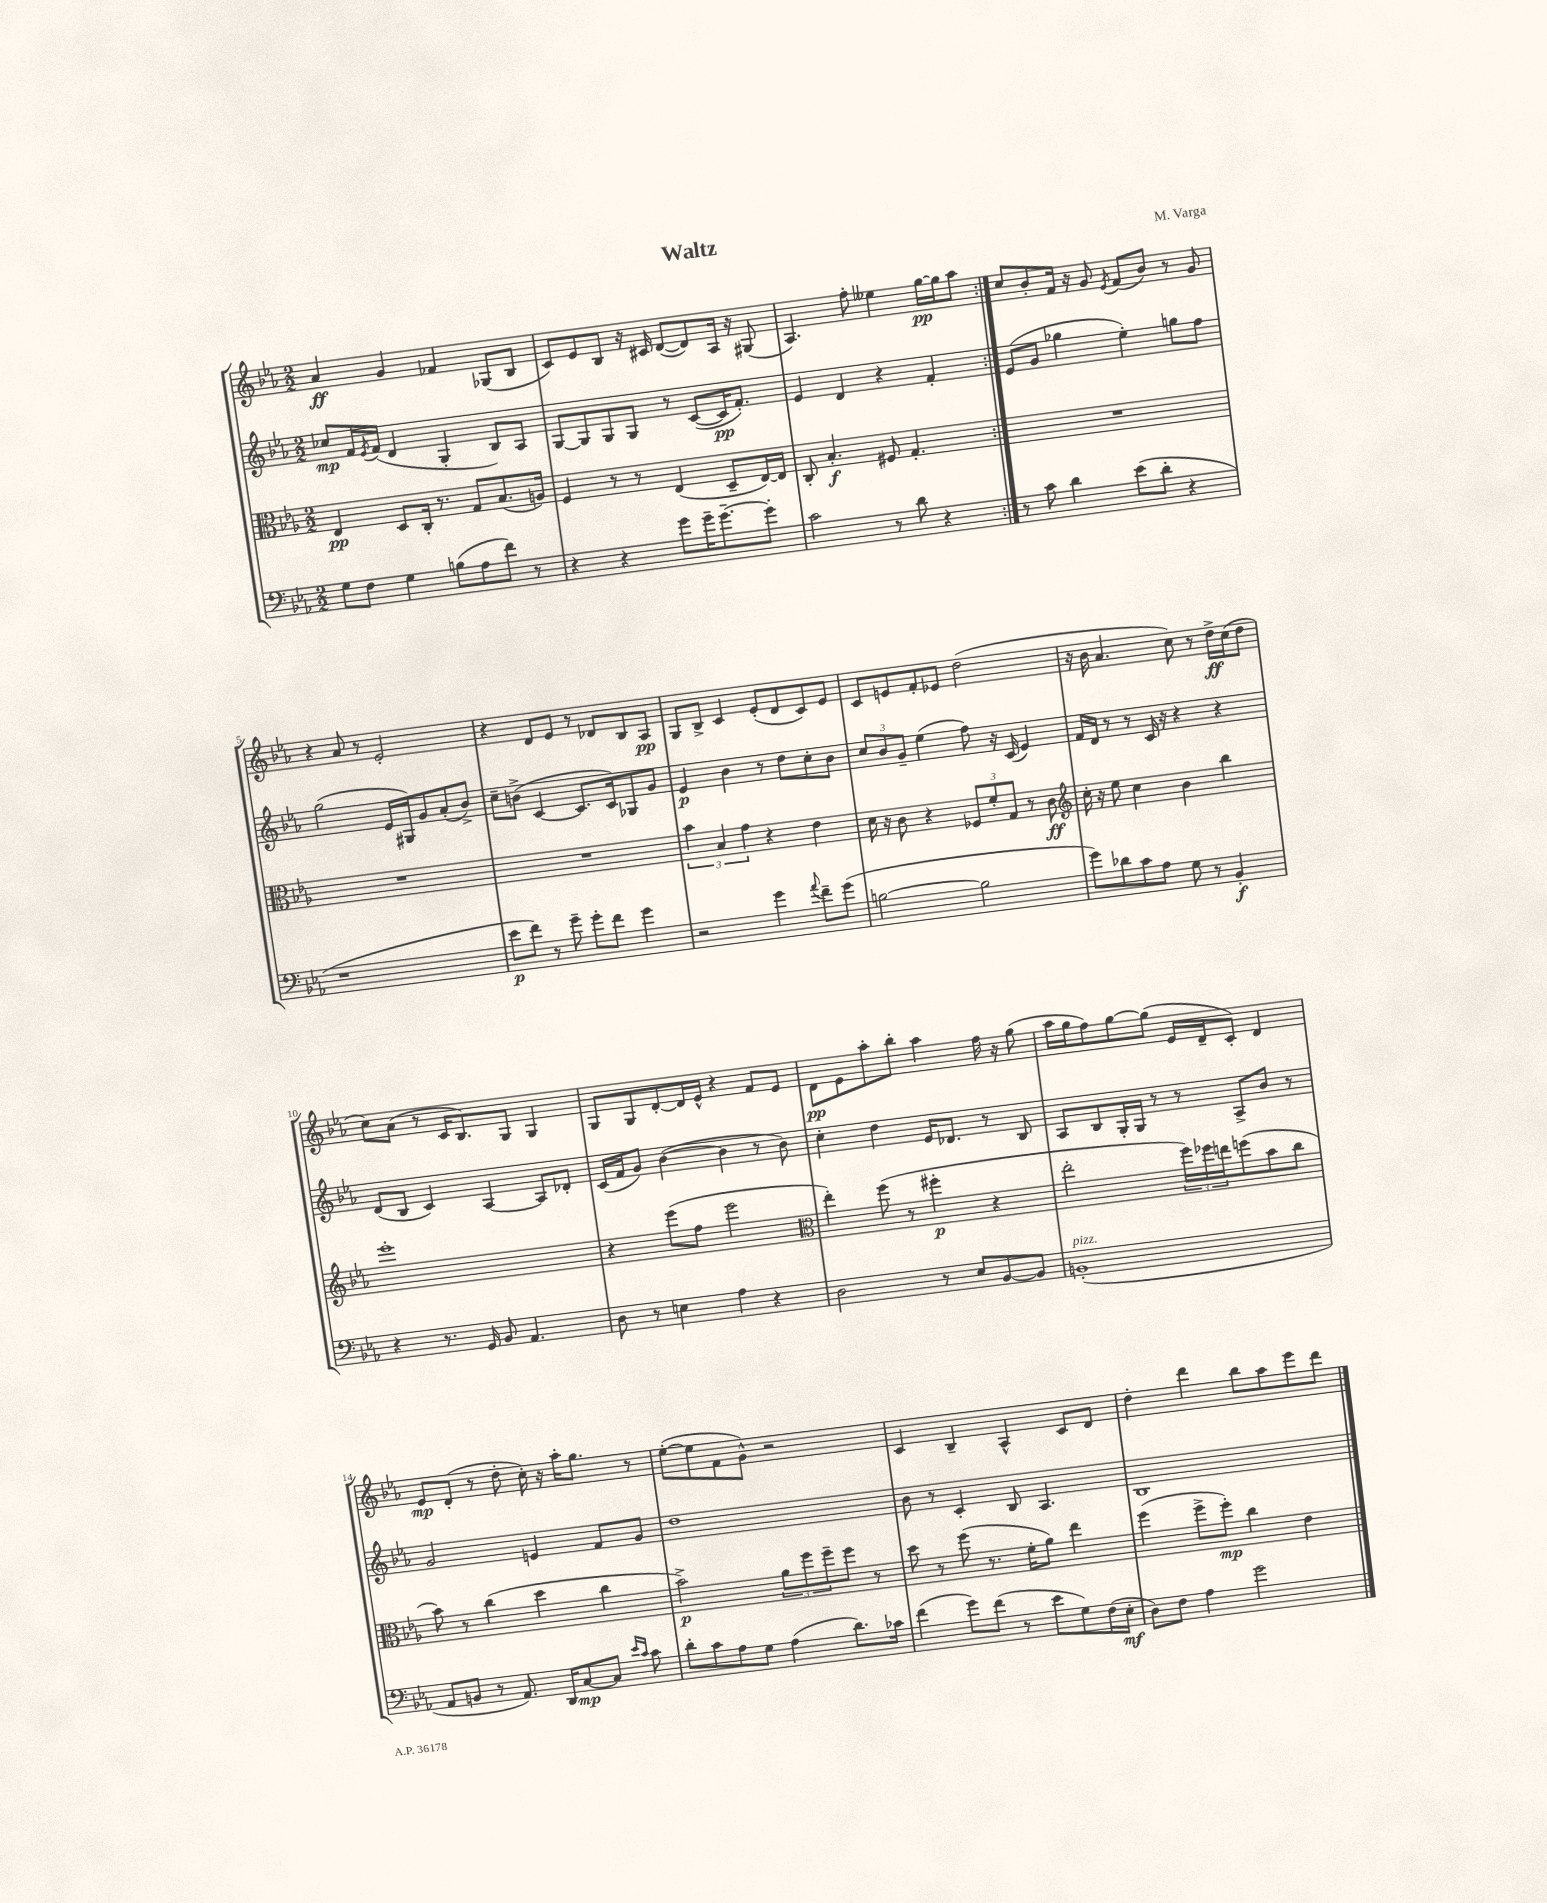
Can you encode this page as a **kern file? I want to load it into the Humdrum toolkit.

**kern	**dynam	**kern	**dynam	**kern	**dynam	**kern	**dynam
*part4	*part4	*part3	*part3	*part2	*part2	*part1	*part1
*staff4	*staff4	*staff3	*staff3	*staff2	*staff2	*staff1	*staff1
*clefF4	*	*clefC3	*	*clefG2	*	*clefG2	*
*k[b-e-a-]	*	*k[b-e-a-]	*	*k[b-e-a-]	*	*k[b-e-a-]	*
*M2/2	*	*M2/2	*	*M2/2	*	*M2/2	*
=1	=1	=1	=1	=1	=1	=1	=1
8G\L	.	4E-/	pp	8cc-X/L	mp	4a-/	ff
8F\J	.	.	.	16f/L	.	.	.
.	.	.	.	8qe-/	.	.	.
.	.	.	.	(16f/JJ	.	.	.
4G\	.	8D/L	.	4d/	.	4g/	.
.	.	16C'/Jk	.	.	.	.	.
.	.	8.r	.	.	.	.	.
(8Bn\L	.	.	.	4G'/	.	4f-X/	.
8A-\	.	8G/L	.	.	.	.	.
8f\J)	.	(8.B-/	.	8B-/L)	.	(8G-X/L	.
8r	.	.	.	8A-/J	.	8B-/J	.
.	.	16An/Jk)	.	.	.	.	.
=2	=2	=2	=2	=2	=2	=2	=2
4r	.	4F/	.	[8G/L	.	8c/L)	.
.	.	.	.	8G/]	.	8e-/	.
4r	.	8r	.	8G/	.	8B-/J	.
.	.	8r	.	8G/J	.	16r	.
.	.	.	.	.	.	16c#X/	.
8g\L	.	(4E-/	.	8r	.	([8d/L	.
16g~\K	.	.	.	([8c/L	.	8d/])	.
[8.g~\	.	.	.	.	.	.	.
.	.	8D~/L	.	16c/K]	pp	16A-/Jk	.
.	.	.	.	8.f'/J)	.	16r	.
8g'\J]	.	[16E-/L)	.	.	.	(8G#X/	.
.	.	16E-/JJ]	.	.	.	.	.
=3	=3	=3	=3	=3	=3	=3	=3
2c\	.	8C'/	.	4e-/	.	4.A-/)	.
.	.	4.B-'/	f	.	.	.	.
.	.	.	.	4d/	.	.	.
.	.	.	.	.	.	8ff'\	.
8r	.	8F#X/	.	4r	.	4ee--X\	.
8d\	.	4.G'/	.	.	.	.	.
4r	.	.	.	4f'/	.	[16gg\LL	pp
.	.	.	.	.	.	16gg\J]	.
.	.	.	.	.	.	8aa-\J	.
=4:|!	=4:|!	=4:|!	=4:|!	=4:|!	=4:|!	=4:|!	=4:|!
8r	.	1r	.	(8e-/L	.	8cc/L	.
8c\	.	.	.	8g/J	.	8b-'/	.
4d\	.	.	.	4gg-X\	.	16f/Jk	.
.	.	.	.	.	.	16r	.
.	.	.	.	.	.	8g/	.
.	.	.	.	.	.	8qe-/	.
(8e-\L	.	.	.	4ee-'\)	.	(8f/L	.
8d'\J	.	.	.	.	.	8b-/J)	.
4r	.	.	.	8ggn\L	.	8r	.
.	.	.	.	8ff\J	.	8g/	.
!!LO:LB:g=z
=5	=5	=5	=5	=5	=5	=5	=5
1r	.	1r	.	(2gg\	.	4r	.
.	.	.	.	.	.	8a-/	.
.	.	.	.	.	.	8r	.
.	.	.	.	16e-/LL	.	2e-'/	.
.	.	.	.	16G#X/J)	.	.	.
.	.	.	.	8g/	.	.	.
.	.	.	.	(8a-'/	.	.	.
.	.	.	.	8b-^/J)	.	.	.
=6	=6	=6	=6	=6	=6	=6	=6
8e-\L	p	1r	.	8cc~\L	.	4r	.
8f\J)	.	.	.	(8bn^\J	.	.	.
8r	.	.	.	[4c/	.	8d/L	.
8g~\	.	.	.	.	.	8e-/J	.
8g'\L	.	.	.	8.c/L]	.	8r	.
8f\J	.	.	.	.	.	8d-X/L	.
.	.	.	.	16c/k)	.	.	.
4g\	.	.	.	8G-X/	.	8B-/	.
.	.	.	.	8g/J	.	8A-/J	pp
=7	=7	=7	=7	=7	=7	=7	=7
2r	.	6b-\	.	4e-/	p	8G/L	.
.	.	.	.	.	.	8B-^/J	.
.	.	6B-/	.	.	.	.	.
.	.	.	.	4b-\	.	4c/	.
.	.	6g\	.	.	.	.	.
4g\	.	4r	.	8r	.	(8e-'/L	.
.	.	.	.	8dd\L	.	8d/	.
8qqa-/	.	.	.	.	.	.	.
8f~\L	.	4e-\	.	8cc'\	.	8c/)	.
(8g\J	.	.	.	8b-\J	.	8e-/J	.
=8	=8	=8	=8	=8	=8	=8	=8
[2Bn\	.	16d\	.	12cc/L	.	8c/L	.
.	.	16r	.	.	.	.	.
.	.	.	.	12b-/	.	.	.
.	.	8c\	.	.	.	8en/	.
.	.	.	.	12g~/J	.	.	.
.	.	4r	.	(4ee-\	.	8f'/	.
.	.	.	.	.	.	8e-X/J	.
2B\]	.	12F-X/L	.	8ff\)	.	(2dd\	.
.	.	12f'/	.	.	.	.	.
.	.	.	.	16r	.	.	.
.	.	12G/J	.	.	.	.	.
.	.	.	.	(16c/	.	.	.
.	.	8r	.	4e-/)	.	.	.
.	.	8c\	ff	.	.	.	.
=9	=9	=9	=9	=9	=9	=9	=9
*	*	*clefG2	*	*	*	*	*
8g\L)	.	16cc'\	.	16f/LL	.	16r	.
.	.	16r	.	16d/JJ	.	16b-\	.
8d-X\	.	8ee-\	.	8r	.	4.a-/	.
8c\	.	4cc\	.	8r	.	.	.
8A-\J	.	.	.	16c/	.	.	.
.	.	.	.	16r	.	.	.
8G\	.	4b-\	.	4r	.	8cc\)	.
8r	.	.	.	.	.	8r	.
4BB-'/	f	4bb-\	.	4r	.	16dd^\LL	ff
.	.	.	.	.	.	(16cc\J	.
.	.	.	.	.	.	8dd\J	.
!!LO:LB:g=z
=10	=10	=10	=10	=10	=10	=10	=10
4r	.	1eee-'	.	(8d/L	.	8cc\L)	.
.	.	.	.	8B-/J	.	(8a-\J	.
8.r	.	.	.	4c/)	.	8r	.
.	.	.	.	.	.	16c/KL	.
16GG/	.	.	.	.	.	8.B-/)	.
8BB-/	.	.	.	[4A-/	.	.	.
4.AA-/	.	.	.	.	.	8G/J	.
.	.	.	.	8A-/L]	.	4G/	.
.	.	.	.	8d-X'/J	.	.	.
=11	=11	=11	=11	=11	=11	=11	=11
8D\	.	4r	.	(16c/LL	.	8G/L	.
.	.	.	.	16f/J	.	.	.
8r	.	.	.	8g/J)	.	8G/	.
4En\	.	(8eee-\L	.	([4b-\	.	[8d'/	.
.	.	8ff\J	.	.	.	16d/L]	.
.	.	.	.	.	.	16e-^^/JJ	.
4A-\	.	2eee-\	.	4b-\]	.	4r	.
4r	.	.	.	8r	.	8f/L	.
.	.	.	.	8b-\)	.	8e-/J	.
=12	=12	=12	=12	=12	=12	=12	=12
*	*	*clefC3	*	*	*	*	*
2D\	.	4ee-'\)	.	4cc'\	.	8d\L	pp
.	.	.	.	.	.	8e-\	.
.	.	(8ff\	.	4dd\	.	8aa-'\	.
.	.	8r	.	.	.	8bb-'\J	.
8r	.	4ff#X'\	p	16e-/KL	.	4aa-\	.
.	.	.	.	8.d-X/J	.	.	.
8E-/L	.	.	.	.	.	.	.
[8BB-/	.	4r	.	8r	.	16ff\	.
.	.	.	.	.	.	16r	.
8BB-/J]	.	.	.	8B-/	.	(8gg\	.
=13	=13	=13	=13	=13	=13	=13	=13
!LO:TX:a:i:t=pizz.	!	!	!	!	!	!	!
(1BBn'	.	2ee-'\	.	8A-/L	.	16aa-\LL	.
.	.	.	.	.	.	16gg\J	.
.	.	.	.	8B-/	.	8ff\)	.
.	.	.	.	16G'/L	.	[8gg\	.
.	.	.	.	16G/JJ	.	.	.
.	.	.	.	8r	.	(8gg\J]	.
.	.	24ff\LL)	.	8r	.	16e-/LL	.
.	.	24ff-X\	.	.	.	.	.
.	.	.	.	.	.	16d~/J	.
.	.	24een\J	.	.	.	.	.
.	.	(8ffn\	.	8A-^/L	.	8c'/J)	.
.	.	8b-\	.	8b-/J	.	4d/	.
.	.	8cc\J	.	8r	.	.	.
!!LO:LB:g=z
=14	=14	=14	=14	=14	=14	=14	=14
8AA-/L	.	8b-\)	.	2g/	.	8e-/L	mp
8BBn/J	.	8r	.	.	.	(8d'/J	.
8r	.	(4cc\	.	.	.	8r	.
8.AA-/)	.	.	.	.	.	8dd'\	.
.	.	4dd\	.	4en/	.	16cc'\)	.
16DD/KL	.	.	.	.	.	16r	.
[8C/	mp	.	.	.	.	16aa-'\KL	.
.	.	.	.	.	.	8.gg\J	.
8C/J]	.	4cc\	.	8f/L	.	.	.
16qqe-/LL	.	.	.	.	.	.	.
16qqc/JJ	.	.	.	.	.	.	.
8c\	.	.	.	8g/J	.	8r	.
=15	=15	=15	=15	=15	=15	=15	=15
8d'\L	.	2b-^\)	p	1dd	.	([8ee-'\L	.
8c\	.	.	.	.	.	8ee-\]	.
8A-\	.	.	.	.	.	8f\	.
8G\J	.	.	.	.	.	8g^^\J)	.
(4A-\	.	12a-\L	.	.	.	2r	.
.	.	12ff\	.	.	.	.	.
.	.	12ff~\	.	.	.	.	.
8.d\L)	.	8ff\J	.	.	.	.	.
.	.	8r	.	.	.	.	.
16c-X\Jk	.	.	.	.	.	.	.
=16	=16	=16	=16	=16	=16	=16	=16
(4f\	.	8dd\	.	8b-\	.	4c/	.
.	.	8r	.	8r	.	.	.
8g\L)	.	(8ff\	.	4c'/	.	4B-~/	.
(8f\J	.	8.r	.	.	.	.	.
8r	.	.	.	8B-/	.	4A-^^/	.
.	.	16f'\KL	.	.	.	.	.
8e-\L	.	8a-\J)	.	4.A-/	.	.	.
8G\)	.	4ee-\	.	.	.	8c/L	.
(16F\L	.	.	.	.	.	8d/J	.
16E-'\JJ	mf	.	.	.	.	.	.
=17	=17	=17	=17	=17	=17	=17	=17
8D\L)	.	(4ff\	.	1B-	.	4dd'\	.
8F\J	.	.	.	.	.	.	.
4A-\	.	8ff^\L	.	.	.	4ddd\	.
.	.	8ff'\J)	mp	.	.	.	.
2g\	.	4cc\	.	.	.	8bb-\L	.
.	.	.	.	.	.	8aa-\	.
.	.	4e-\	.	.	.	8eee-\	.
.	.	.	.	.	.	8ddd\J	.
==	==	==	==	==	==	==	==
*-	*-	*-	*-	*-	*-	*-	*-
